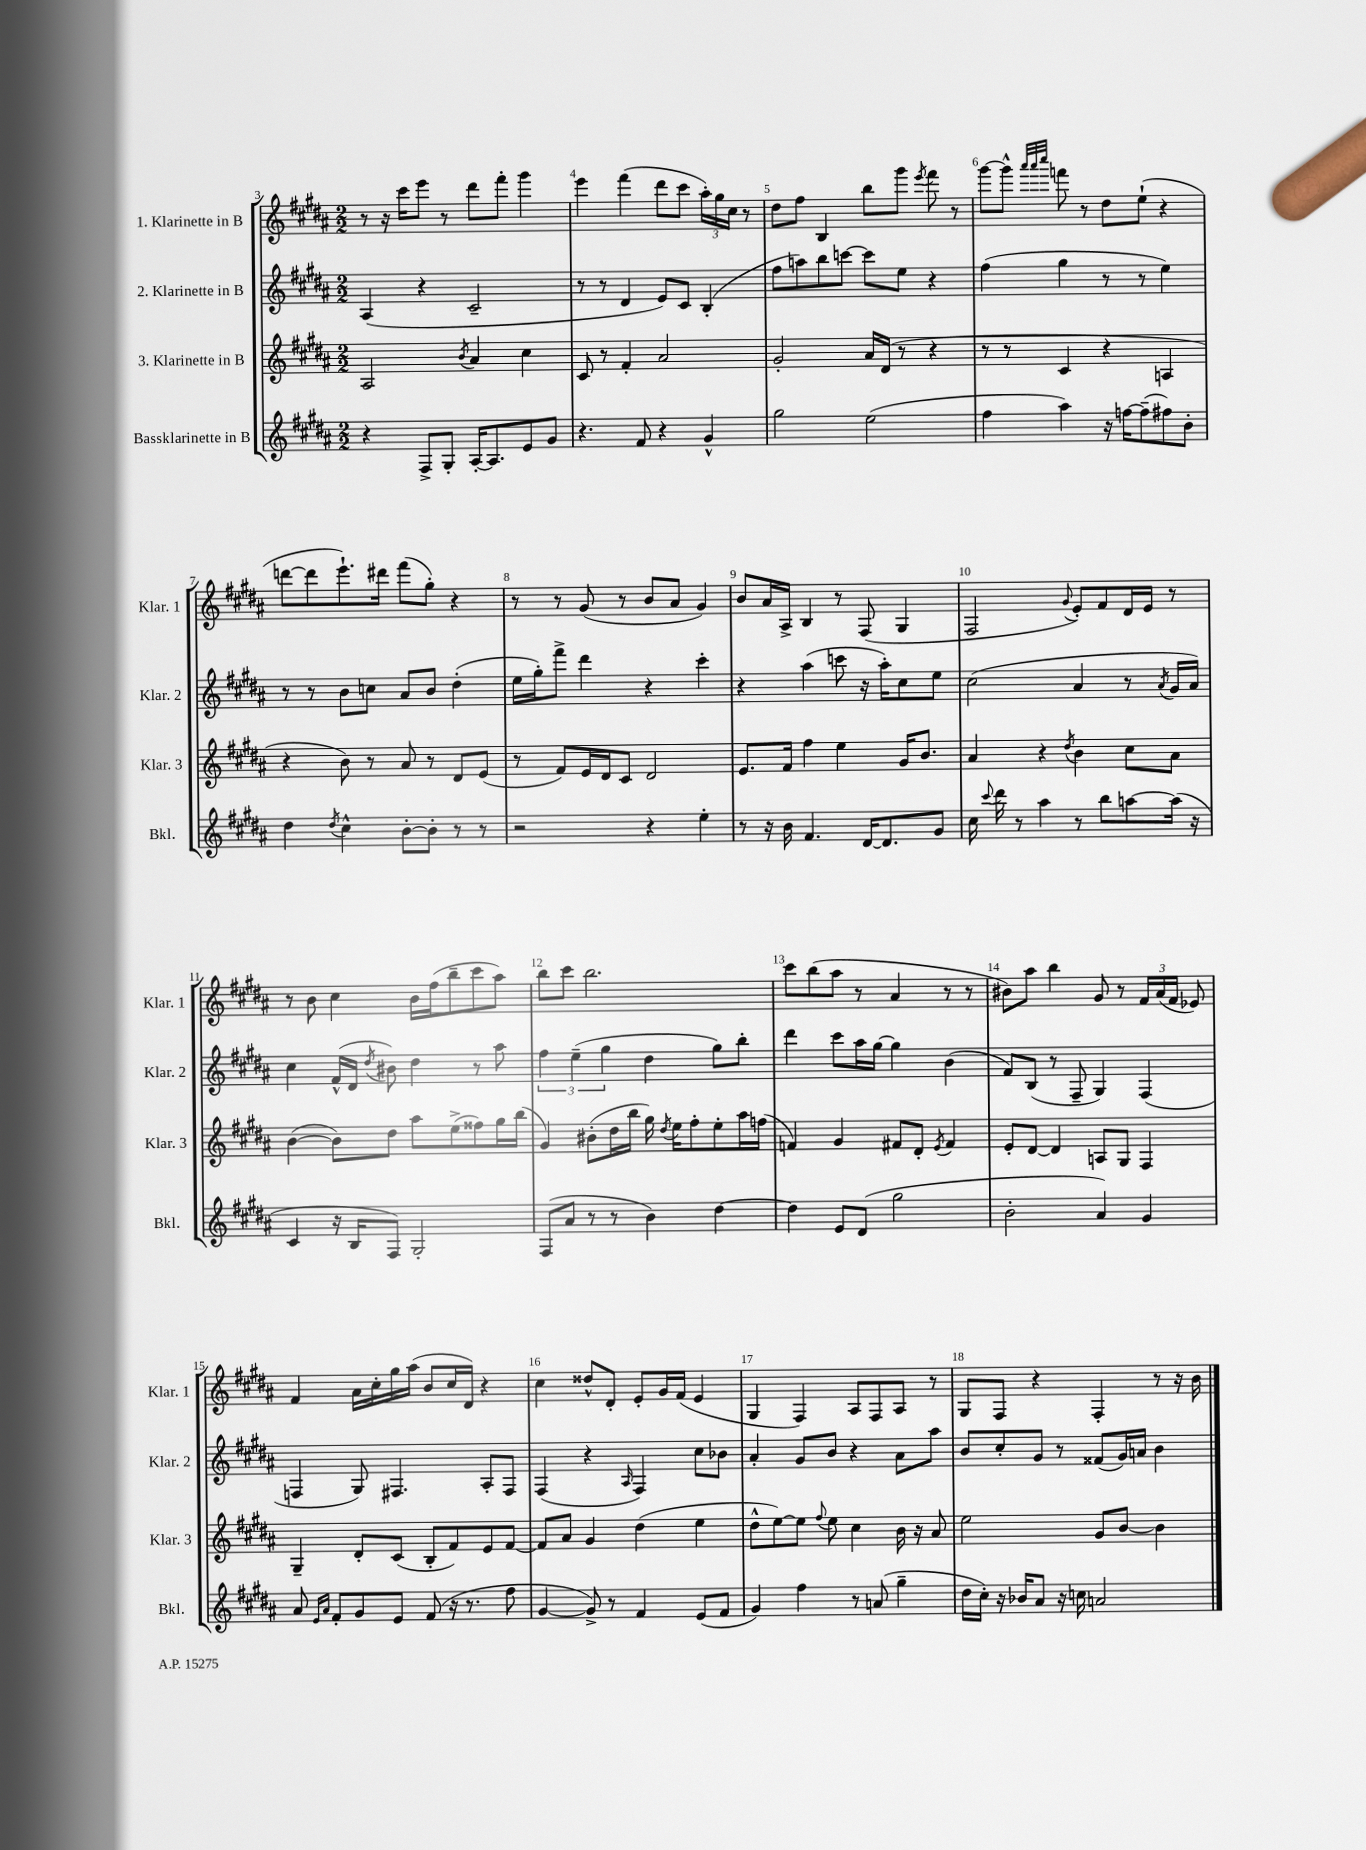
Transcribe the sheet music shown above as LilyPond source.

<<
\new StaffGroup <<
\new Staff = "s0" \with { instrumentName = "1. Klarinette in B" shortInstrumentName = "Klar. 1" } {
    \clef treble \key b \major \numericTimeSignature \time 2/2
    \autoBeamOff r8 r16 cis'''16[ e'''8] r8 dis'''8[ fis'''8]-. gis'''4 |
    e'''4 fis'''4( dis'''8[ cis'''8] \tuplet 3/2 { ais''16[-.) gis''16 cis''16] } r8 |
    dis''8[ fis''8] b4 b''8[ gis'''8] \acciaccatura { e'''8 } fis'''8 r8 |
    gis'''8[~ gis'''8]-^ \grace { ais'''32[ ais'''32 cis''''32] } f'''8 r8 dis''8[ e''8]-!( r4 |
    d'''8[~ d'''8 e'''8.-!) dis'''16] fis'''8[( gis''8]-.) r4 |
    r8 r8 gis'8( r8 b'8[ ais'8] gis'4) |
    b'8[ ais'16 ais16]-> b4 r8 fis8( gis4 |
    fis2 \appoggiatura { gis'8 } e'8[-.) fis'8 dis'16 e'16] r8 |
    r8 b'8 cis''4 b'16[ fis''16( b''8-- cis'''8 ais''8]) |
    b''8[ cis'''8] b''2. |
    cis'''8[ b''8( ais''8] r8 ais'4 r8 r8 |
    bis'8[) ais''8] b''4 gis'8 r8 \tuplet 3/2 { fis'16[ ais'16( fis'16] } ees'8) |
    fis'4 ais'16[ cis''16-. gis''16 ais''16]( b'8[ cis''16 dis'16]) r4 |
    cis''4 disis''8[-^ dis'8]-. e'8[-. gis'16 fis'16]( e'4 |
    gis4 fis4) ais8[ fis8 ais8] r8 |
    gis8[ fis8] r4 fis4-. r8 r16 b'16 \bar "|." |
}
\new Staff = "s1" \with { instrumentName = "2. Klarinette in B" shortInstrumentName = "Klar. 2" } {
    \clef treble \key b \major \numericTimeSignature \time 2/2
    \autoBeamOff ais4( r4 cis'2-- |
    r8 r8 dis'4 e'8[) cis'8] b4-.( |
    fis''8[ a''8) b''8 c'''8]~ c'''8[ e''8] r4 |
    fis''4( gis''4 r8 r8 e''4) |
    r8 r8 b'8[ c''8] ais'8[ b'8] dis''4-.( |
    e''16[ gis''16-.) fis'''8]-> dis'''4 r4 cis'''4-. |
    r4 ais''4( c'''8 r16 ais''16[-.) cis''8 e''8] |
    cis''2( ais'4 r8 \acciaccatura { ais'8 } gis'16[ ais'16]) |
    cis''4 fis'16[-^( dis'16] \acciaccatura { dis''8 } bis'8) dis''4 r8 ais''8 |
    \tuplet 3/2 { fis''4 e''4--( gis''4 } dis''4 gis''8[) b''8]-. |
    dis'''4 cis'''8[ ais''16 gis''16]~ gis''4 b'4( |
    fis'8[) b8]( r8 fis8-- gis4) fis4( |
    f4 gis8) fis4. ais8[-. fis8] |
    fis4( r4 \grace { ais16 } fis4) cis''8[ bes'8] |
    ais'4-. gis'8[ b'8] r4 ais'8[ ais''8] |
    b'8[ cis''8-. gis'8] r8 fisis'8[( gis'16) a'16] b'4 \bar "|." |
}
\new Staff = "s2" \with { instrumentName = "3. Klarinette in B" shortInstrumentName = "Klar. 3" } {
    \clef treble \key b \major \numericTimeSignature \time 2/2
    \autoBeamOff ais2 \acciaccatura { b'8 } ais'4 cis''4 |
    cis'8 r8 fis'4-. ais'2 |
    gis'2-. ais'16[ dis'16]( r8 r4 |
    r8 r8 cis'4 r4 a4 |
    r4 b'8) r8 ais'8 r8 dis'8[ e'8]( |
    r8 fis'8[) e'16 dis'16 cis'8] dis'2 |
    e'8.[ fis'16] fis''4 e''4 gis'16[ b'8.] |
    ais'4 r4 \acciaccatura { dis''8 } b'4 cis''8[ ais'8] |
    b'4~( b'8[) dis''8] ais''8[ e''8->( fisis''8) gis''16 b''16]( |
    gis'4) bis'8[-.( dis''16 b''16] gis''16) \acciaccatura { dis''8 } e''16[ fis''8-. e''8-. ais''16 f''16]( |
    f'4) gis'4 fis'8[ dis'8]-. \acciaccatura { e'8 } fis'4 |
    e'8[-. dis'8]~ dis'4 a8[ gis8] fis4 |
    gis4-- dis'8[-. cis'8]( b8[-. fis'8) e'8 fis'8]~ |
    fis'8[ ais'8] gis'4 dis''4( e''4 |
    dis''8[-^ e''8~) e''8] \appoggiatura { fis''8 } e''8 cis''4 b'16 r16 ais'8 |
    e''2 gis'8[ b'8]~ b'4 \bar "|." |
}
\new Staff = "s3" \with { instrumentName = "Bassklarinette in B" shortInstrumentName = "Bkl." } {
    \clef treble \key b \major \numericTimeSignature \time 2/2
    \autoBeamOff r4 fis8[-> gis8]-. ais16[~-. ais8. e'8 gis'8] |
    r4. fis'8 r4 gis'4-^ |
    gis''2 e''2( |
    fis''4 ais''4) r16 f''16[~ f''8--( fis''8) b'8]-. |
    dis''4 \acciaccatura { dis''8 } cis''4-^ b'8[~-. b'8]-. r8 r8 |
    r2 r4 e''4-. |
    r8 r16 b'16 fis'4. dis'16[~ dis'8. gis'8] |
    cis''16 \appoggiatura { cis'''8 } dis'''16 r8 ais''4 r8 b''8[ a''8~ a''16]( r16 |
    cis'4 r16 b16[ fis8]) gis2-. |
    fis8[( ais'8] r8 r8 b'4) dis''4~ |
    dis''4 e'8[ dis'8]( gis''2 |
    b'2-. ais'4) gis'4 |
    ais'8 \grace { e'16[ ais'16] } fis'8[-. gis'8 e'8] fis'8( r16 r8. fis''8 |
    gis'4~ gis'8->) r8 fis'4 e'8[( fis'8] |
    gis'4) fis''4 r8 a'8( gis''4-- |
    dis''16[ cis''16]-.) r16 bes'16[ ais'8] r16 c''16 a'2 \bar "|." |
}
>>
>>
\layout { \context { \Score currentBarNumber = #3 \override BarNumber.break-visibility = ##(#f #t #t) barNumberVisibility = #all-bar-numbers-visible } }
